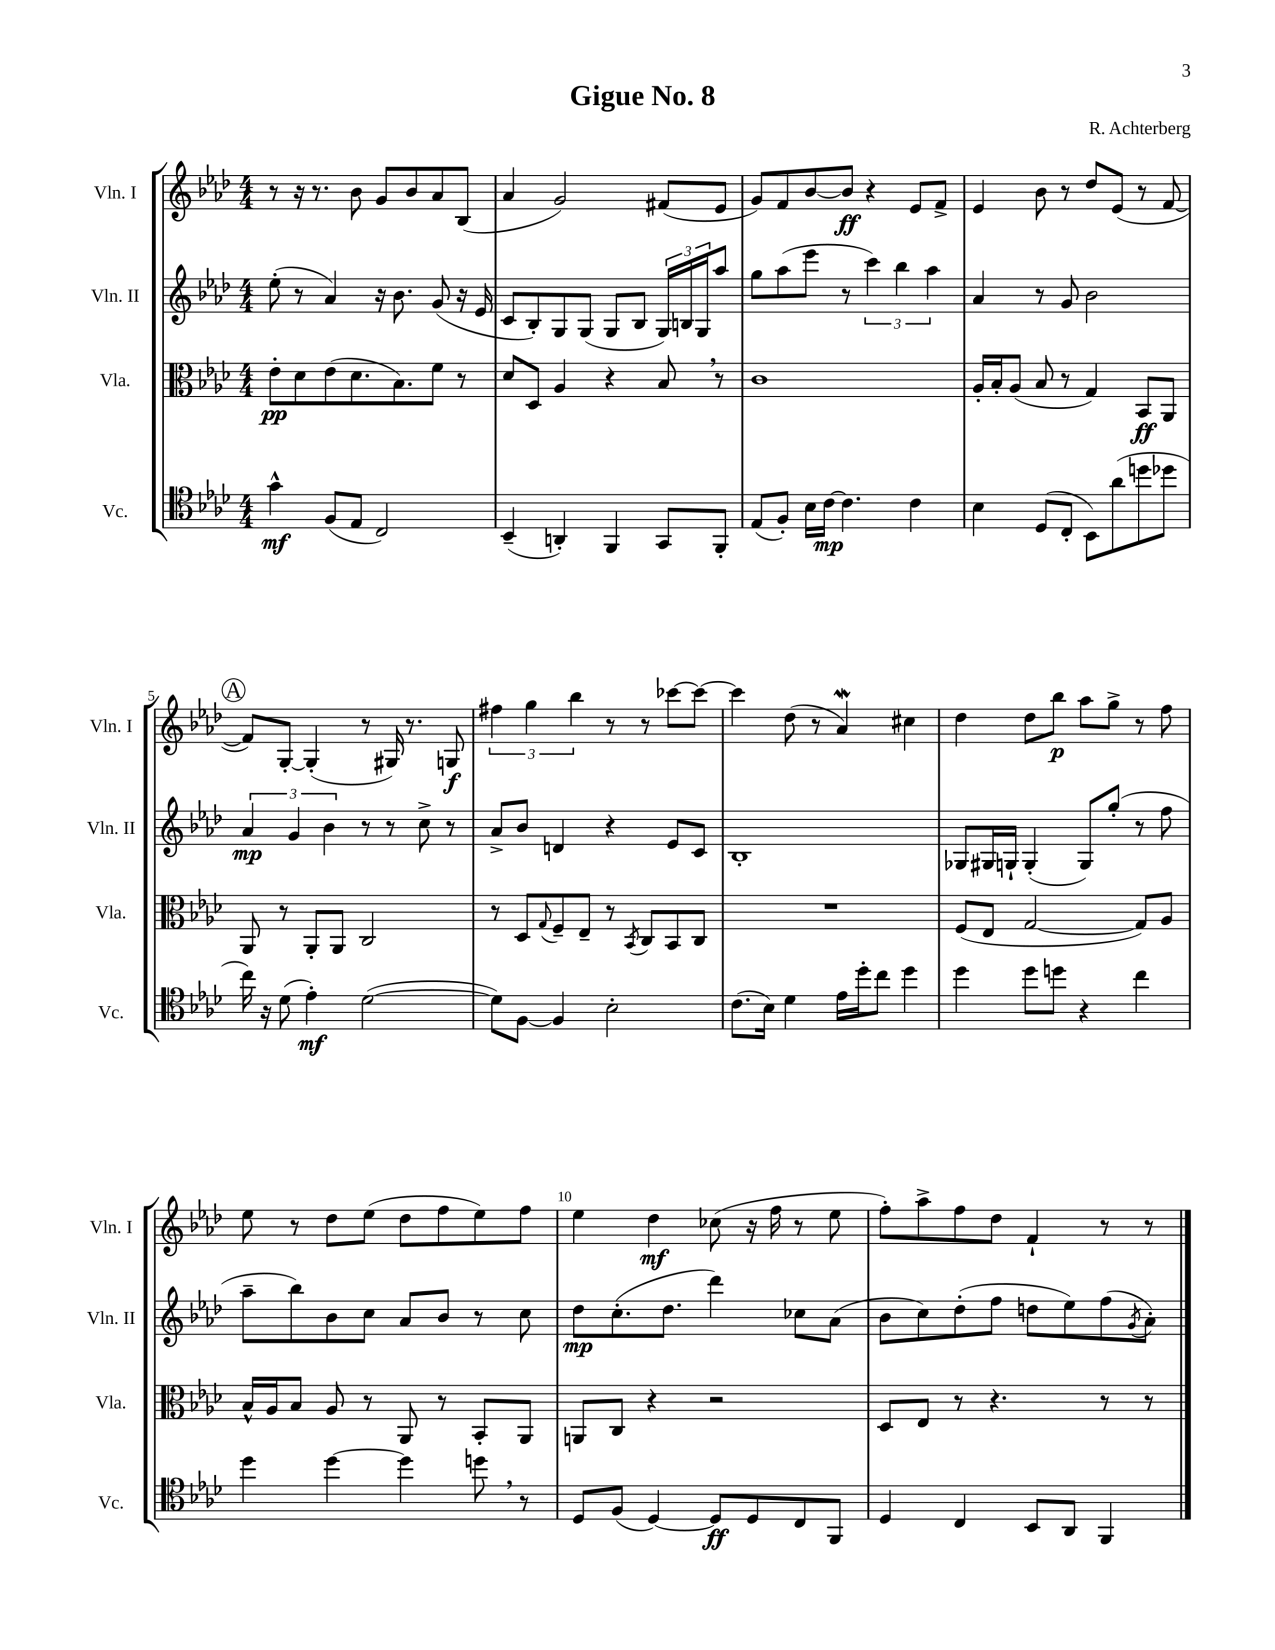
\header { title = "Gigue No. 8" composer = "R. Achterberg" }
<<
\new StaffGroup <<
\new Staff = "s0" \with { instrumentName = "Vln. I" shortInstrumentName = "Vln. I" } {
    \clef treble \key aes \major \numericTimeSignature \time 4/4
    r8 r16 r8. bes'8 g'8 bes'8 aes'8 bes8( |
    aes'4 g'2) fis'8( ees'8 |
    g'8) f'8 bes'8~ bes'8\ff r4 ees'8 f'8-> |
    ees'4 bes'8 r8 des''8 ees'8( r8 f'8~ |
    \mark \markup { \circle "A" } f'8) g8~-. g4-.( r8 gis16) r8. g8\f |
    \tuplet 3/2 { fis''4 g''4 bes''4 } r8 r8 ces'''8~ ces'''8~ |
    ces'''4 des''8( r8 aes'4\mordent) cis''4 |
    des''4 des''8 bes''8\p aes''8 g''8-> r8 f''8 |
    ees''8 r8 des''8 ees''8( des''8 f''8 ees''8) f''8 |
    ees''4 des''4\mf ces''8( r16 f''16 r8 ees''8 |
    f''8-.) aes''8-> f''8 des''8 f'4-! r8 r8 \bar "|." |
}
\new Staff = "s1" \with { instrumentName = "Vln. II" shortInstrumentName = "Vln. II" } {
    \clef treble \key aes \major \numericTimeSignature \time 4/4
    ees''8-.( r8 aes'4) r16 bes'8. g'8( r16 ees'16 |
    c'8 bes8-.) g8 g8( g8 bes8 \tuplet 3/2 { g16) b16 g16 } aes''8 |
    g''8 aes''8( ees'''8 r8 \tuplet 3/2 { c'''4) bes''4 aes''4 } |
    aes'4 r8 g'8 bes'2 |
    \mark \markup { \circle "A" } \tuplet 3/2 { aes'4\mp g'4 bes'4 } r8 r8 c''8-> r8 |
    aes'8-> bes'8 d'4 r4 ees'8 c'8 |
    bes1-. |
    ges8 gis16 g16-! g4-.( g8) g''8-.( r8 f''8 |
    aes''8-- bes''8) bes'8 c''8 aes'8 bes'8 r8 c''8 |
    des''8\mp c''8.-.( des''8. des'''4) ces''8 aes'8( |
    bes'8 c''8) des''8-.( f''8 d''8 ees''8) f''8( \acciaccatura { g'8 } aes'8-.) \bar "|." |
}
\new Staff = "s2" \with { instrumentName = "Vla." shortInstrumentName = "Vla." } {
    \clef alto \key aes \major \numericTimeSignature \time 4/4
    ees'8-.\pp des'8 ees'8( des'8. bes8.) f'8 r8 |
    des'8 des8 aes4 r4 bes8 \breathe r8 |
    c'1 |
    aes16-. bes16-. aes8( bes8 r8 g4) bes,8\ff aes,8 |
    \mark \markup { \circle "A" } aes,8 r8 aes,8-. aes,8 c2 |
    r8 des8 \appoggiatura { g8 } f8-- ees8-- r8 \acciaccatura { bes,8 } c8 bes,8 c8 |
    R1 |
    f8( ees8 g2~ g8) aes8 |
    bes16-^ aes16 bes8 aes8 r8 aes,8 r8 bes,8-. aes,8 |
    a,8 c8 r4 r2 |
    des8 ees8 r8 r4. r8 r8 \bar "|." |
}
\new Staff = "s3" \with { instrumentName = "Vc." shortInstrumentName = "Vc." } {
    \clef tenor \key aes \major \numericTimeSignature \time 4/4
    g'4-^\mf f8( ees8 c2) |
    bes,4--( a,4-.) f,4 g,8 f,8-. |
    ees8( f8-.) bes16 c'16~\mp c'4. c'4 |
    bes4 des8( c8-. bes,8) aes'8( d''8 des''8 |
    \mark \markup { \circle "A" } c''16) r16 des'8( ees'4-.\mf) des'2~( |
    des'8) f8~ f4 bes2-. |
    c'8.( bes16) des'4 ees'16 des''16-. c''8 des''4 |
    des''4 des''8 d''8 r4 c''4 |
    des''4 des''4~ des''4 d''8 \breathe r8 |
    des8 f8( des4~) des8\ff des8 c8 f,8 |
    des4 c4 bes,8 aes,8 f,4 \bar "|." |
}
>>
>>
\layout { \context { \Score \override BarNumber.break-visibility = ##(#f #t #t) barNumberVisibility = #(every-nth-bar-number-visible 5) } }
